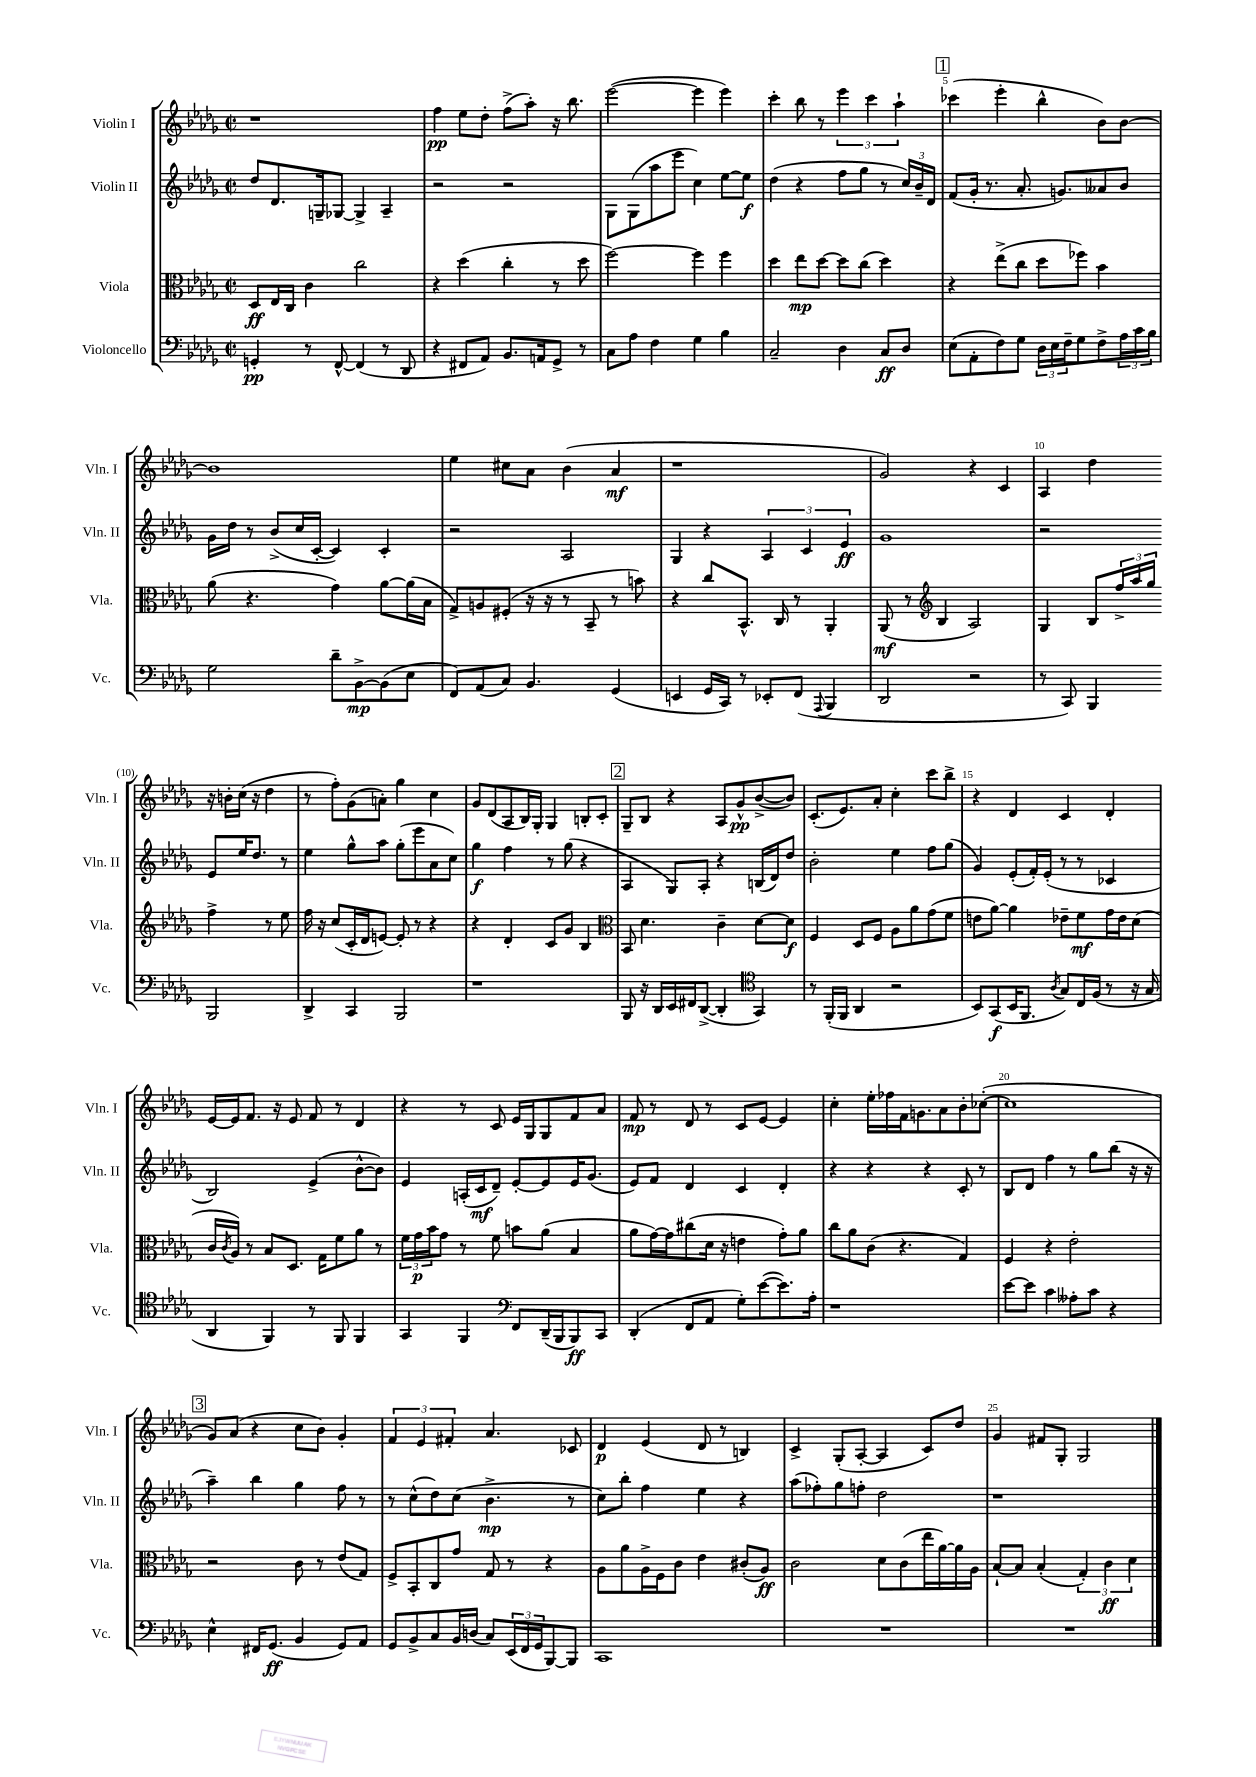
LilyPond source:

<<
\new StaffGroup <<
\new Staff = "s0" \with { instrumentName = "Violin I" shortInstrumentName = "Vln. I" } {
    \clef treble \key des \major \defaultTimeSignature \time 2/2
    r1 |
    f''4\pp ees''8 des''8-. f''8->( aes''8-.) r16 bes''8. |
    ees'''2~( ees'''4 ees'''4) |
    c'''4-. bes''8 r8 \tuplet 3/2 { ees'''4 c'''4 aes''4-! } |
    \mark \markup { \box "1" } ces'''4( ees'''4-. bes''4-^ bes'8) bes'8~ |
    bes'1 |
    ees''4 cis''8 aes'8 bes'4( aes'4\mf |
    r1 |
    ges'2) r4 c'4 |
    aes4 des''4 r16 b'16-. c''16( r16 des''4 |
    r8 f''8-.) ges'8( a'8-.) ges''4 c''4 |
    ges'8 des'8( aes8 bes16) ges16-. ges4 b8-. c'8-. |
    \mark \markup { \box "2" } ges8-- bes8 r4 aes8 ges'8-^\pp bes'8~->( bes'8) |
    c'8.-.( ees'8.) aes'8-. c''4-. c'''8 bes''8-> |
    r4 des'4 c'4 des'4-. |
    ees'16~ ees'16 f'8. r16 ees'8 f'8 r8 des'4 |
    r4 r8 c'8 ees'16 ges16 ges8 f'8 aes'8 |
    f'8\mp r8 des'8 r8 c'8 ees'8~ ees'4 |
    c''4-. ees''16-. fes''16 f'16 g'8. aes'8 bes'8-. ces''8~-.( |
    ces''1 |
    \mark \markup { \box "3" } ges'8) aes'8( r4 c''8 bes'8) ges'4-. |
    \tuplet 3/2 { f'4 ees'4 fis'4-. } aes'4. ces'8 |
    des'4\p ees'4( des'8 r8 b4) |
    c'4-> ges8-.( aes8~-. aes4 c'8) des''8 |
    ges'4 fis'8 ges8-. ges2 \bar "|." |
}
\new Staff = "s1" \with { instrumentName = "Violin II" shortInstrumentName = "Vln. II" } {
    \clef treble \key des \major \defaultTimeSignature \time 2/2
    des''8 des'8. g16-- ges8~ ges4-> aes4-- |
    r2 r2 |
    ges8 ges8( aes''8 ees'''8 c''4) ees''8~ ees''8\f |
    des''4( r4 f''8 ges''8 r8 \tuplet 3/2 { c''16) bes'16-- des'16 } |
    \mark \markup { \box "1" } f'8( ges'16-. r8. aes'8.-. g'8.) aeses'8 bes'8 |
    ges'16 des''16 r8 bes'8->( c''16 c'16~-. c'4) c'4-. |
    r2 aes2 |
    ges4 r4 \tuplet 3/2 { aes4 c'4 ees'4\ff } |
    ges'1 |
    r2 ees'8 ees''16 des''8. r8 |
    ees''4 ges''8-^ aes''8 ges''8-.( ees'''8 aes'8 c''8) |
    ges''4\f f''4 r8 ges''8( r4 |
    \mark \markup { \box "2" } aes4 ges8) aes8-. r4 b16( des'16) des''8 |
    bes'2-. ees''4 f''8 ges''8( |
    ges'4) ees'8-.( f'16-.) ees'16-.( r8 r8 ces'4 |
    bes2) ees'4->( bes'8~-^ bes'8) |
    ees'4 a16-.( c'16\mf des'8--) ees'8~-. ees'8 ees'16 ges'8.( |
    ees'8) f'8 des'4 c'4 des'4-. |
    r4 r4 r4 c'8-. r8 |
    bes8 des'8 f''4 r8 ges''8 bes''8( r16 r16 |
    \mark \markup { \box "3" } aes''4--) bes''4 ges''4 f''8 r8 |
    r8 c''8-^( des''8) c''8( bes'4.->\mp r8 |
    c''8) bes''8-. f''4 ees''4 r4 |
    aes''8( fes''8-.) ges''8 f''8-. des''2 |
    r1 \bar "|." |
}
\new Staff = "s2" \with { instrumentName = "Viola" shortInstrumentName = "Vla." } {
    \clef alto \key des \major \defaultTimeSignature \time 2/2
    des8\ff ees16 c16 c'4 c''2 |
    r4 des''4( c''4-. r8 des''8 |
    f''2~) f''4 f''4 |
    des''4 ees''8\mp des''8~ des''8 c''8( des''4) |
    \mark \markup { \box "1" } r4 ees''8->( c''8 des''8 fes''8) bes'4 |
    aes'8( r4. ges'4) aes'8~ aes'16( bes16 |
    ges8->) a8 fis8-.( r16 r16 r8 bes,8-- r8 b'8) |
    r4 c''8 bes,8.-^ c16 r8 aes,4-. |
    aes,8\mf( r8 \clef treble bes4 aes2) |
    ges4 bes8 \tuplet 3/2 { f''16-> aes''16 ges''16 } f''4-> r8 ees''8 |
    f''16 r16 c''8( c'16-. des'16 e'8~) e'8-. r8 r4 |
    r4 des'4-. c'8 ges'8 bes4 |
    \mark \markup { \box "2" } \clef alto bes,8 des'4. c'4-- des'8~ des'8\f |
    f4 des8 f8 aes8 aes'8 ges'8( f'8 |
    e'8 aes'8~) aes'4 ees'8-- f'8\mf ges'16 ees'16 des'8( |
    c'16 \acciaccatura { c'8 } aes16) r8 bes8 des8. ges16 f'8 aes'8 r8 |
    \tuplet 3/2 { f'16 ges'16\p bes'16 } ges'8 r8 f'8 b'8 aes'8( bes4 |
    aes'8 ges'16~) ges'16 cis''8( des'16 r16 e'4 ges'8-.) aes'8 |
    c''8 aes'8 c'8( r4. ges4) |
    f4 r4 ees'2-. |
    \mark \markup { \box "3" } r2 c'8 r8 ees'8( ges8) |
    f8-> bes,8-. c8 ges'8 ges8 r8 r4 |
    aes8 aes'8 aes16-> f16 c'8 ees'4 cis'8-.( aes8\ff) |
    c'2 des'8 c'8( ees''16 aes'16~) aes'16 aes16 |
    bes8~-! bes8 bes4-.( \tuplet 3/2 { ges4-.) c'4\ff des'4 } \bar "|." |
}
\new Staff = "s3" \with { instrumentName = "Violoncello" shortInstrumentName = "Vc." } {
    \clef bass \key des \major \defaultTimeSignature \time 2/2
    g,4-.\pp r8 f,8~-^ f,4( r8 des,8 |
    r4 fis,8 aes,8) bes,8. a,16 ges,8-> r8 |
    c8 aes8 f4 ges4 bes4 |
    c2-- des4 c8\ff des8 |
    \mark \markup { \box "1" } ees8( aes,8-. f8) ges8 \tuplet 3/2 { des16 ees16 f16-- } ges8 f8-> \tuplet 3/2 { aes16 c'16 bes16 } |
    ges2 des'8-- bes,8~->\mp bes,8( ees8 |
    f,8) aes,8( c8) bes,4. ges,4( |
    e,4 ges,16 c,16) r8 ees,8-. f,8( \appoggiatura { aes,,8 } bes,,4 |
    des,2 r2 |
    r8 c,8) bes,,4 bes,,2 |
    des,4-> c,4 bes,,2 |
    r1 |
    \mark \markup { \box "2" } bes,,8 r16 des,16 ees,16 fis,16 des,8~->( des,4-. \clef tenor ges,4) |
    r8 f,16-.( f,16 aes,4 r2 |
    bes,8) ges,8\f( bes,16 f,8. \acciaccatura { aes8 } ges8) c16 f16( r8 r16 ges16 |
    aes,4 f,4) r8 f,8 f,4 |
    ges,4 f,4 \clef bass f,8 des,16--( bes,,16 bes,,8\ff) c,8 |
    des,4-.( f,8 aes,8 ges8-.) ees'8~( ees'8.) aes16-. |
    r1 |
    ees'8~ ees'8 c'4 aeses8-. c'8 r4 |
    \mark \markup { \box "3" } ees4-^ fis,16 ges,8.\ff( bes,4 ges,8) aes,8 |
    ges,8 bes,8-> c8 bes,16 d16( c8) \tuplet 3/2 { ees,16( f,16 ges,16 } bes,,8~) bes,,8 |
    c,1 |
    R1 |
    R1 \bar "|." |
}
>>
>>
\layout { \context { \Score \override BarNumber.break-visibility = ##(#f #t #t) barNumberVisibility = #(every-nth-bar-number-visible 5) } }
